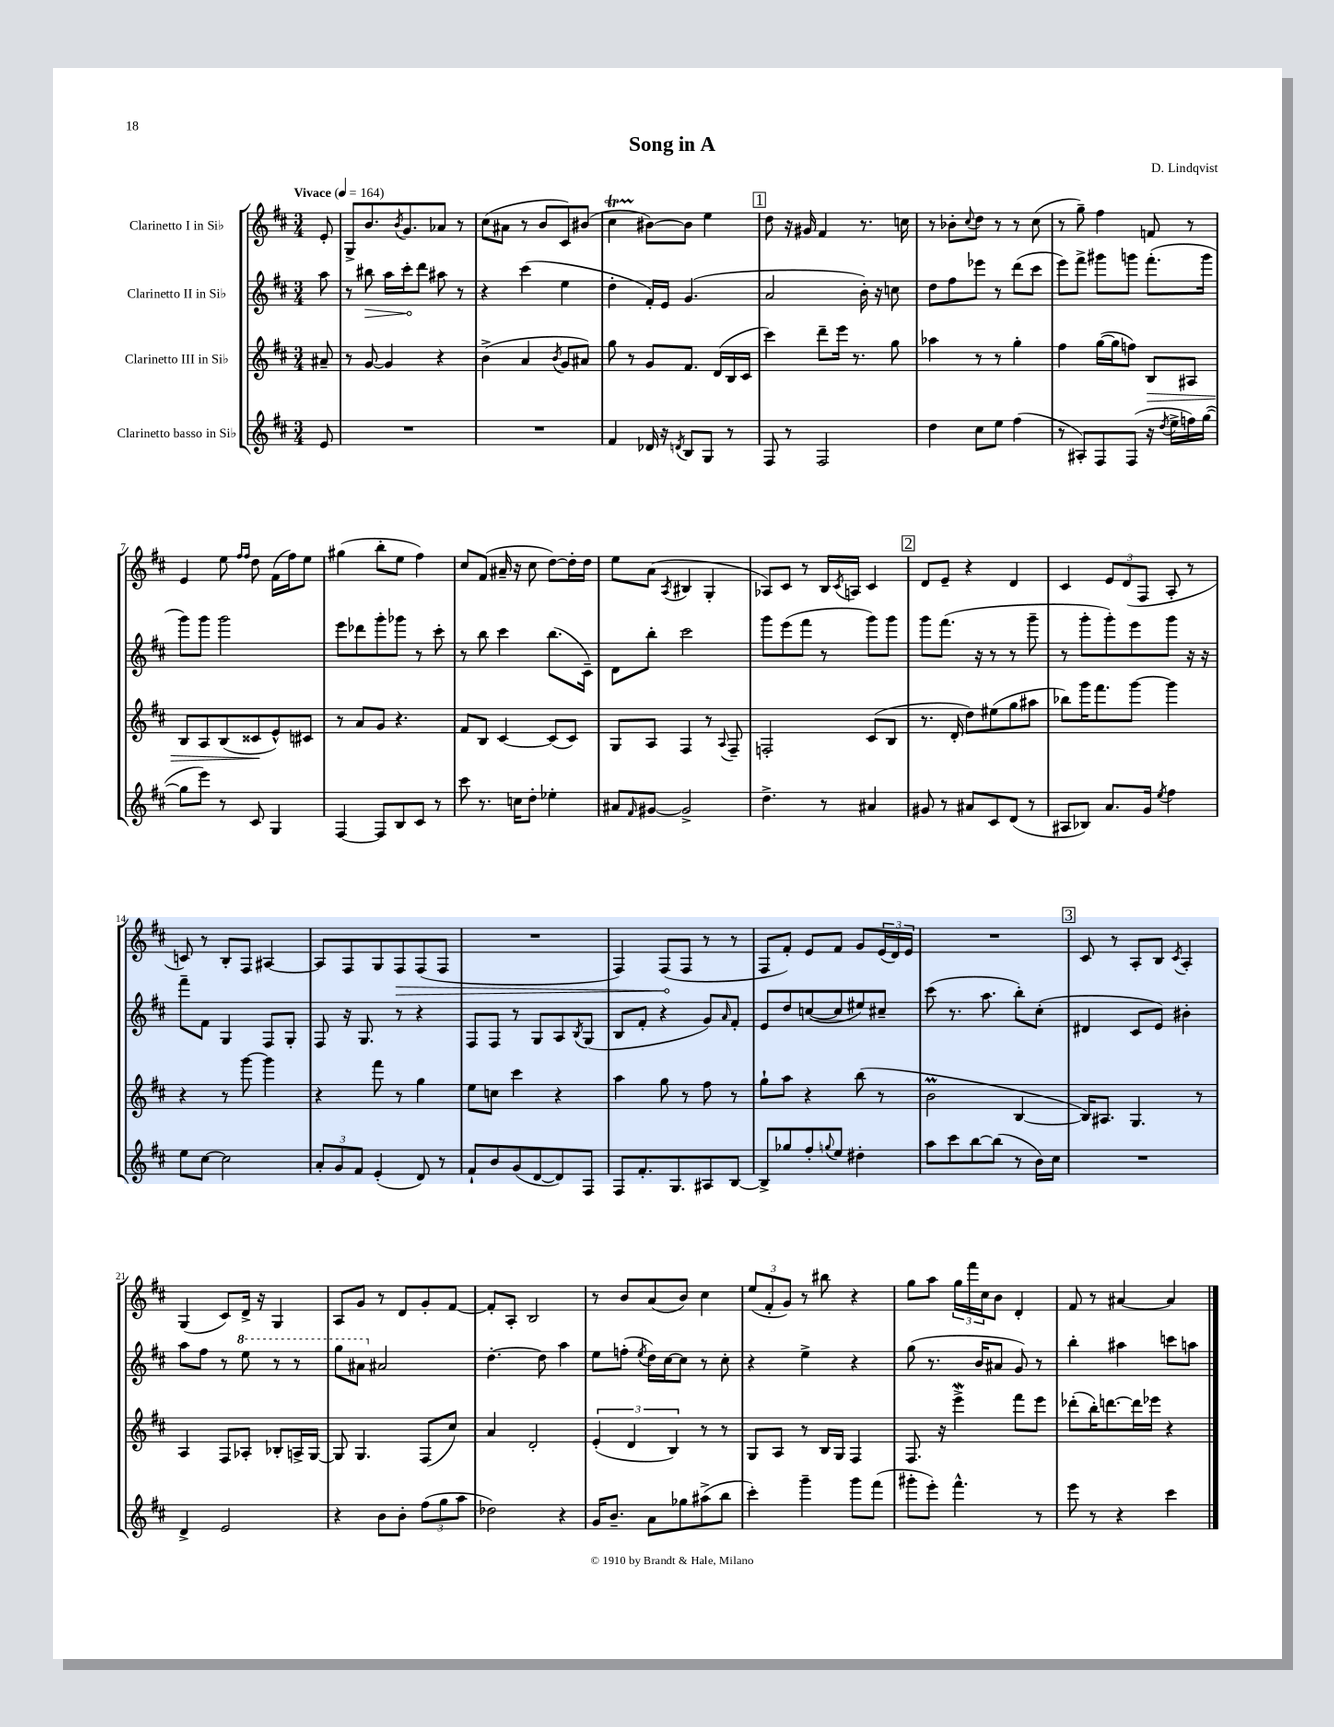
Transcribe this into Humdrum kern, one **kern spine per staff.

**kern	**kern	**dynam	**kern	**dynam	**kern	**dynam
*part4	*part3	*part3	*part2	*part2	*part1	*part1
*staff4	*staff3	*staff3	*staff2	*staff2	*staff1	*staff1
*I"Clarinetto basso in Si♭	*I"Clarinetto III in Si♭	*	*I"Clarinetto II in Si♭	*	*I"Clarinetto I in Si♭	*
*clefG2	*clefG2	*	*clefG2	*	*clefG2	*
*k[f#c#]	*k[f#c#]	*	*k[f#c#]	*	*k[f#c#]	*
*M3/4	*M3/4	*	*M3/4	*	*M3/4	*
*MM164	*MM164	*	*MM164	*	*MM164	*
=	=	=	=	=	=	=
!	!	!	!	!	!LO:TX:a:B:t=Vivace	!
8e/	8a#X~/	.	8aa\	.	8e'/	.
=1	=1	=1	=1	=1	=1	=1
2.r	8r	.	8r	.	8G^/L	.
!	!	!	!	!LO:HP:b	!	!
.	[8g/	.	8bb#X\	>	8.b/	.
.	4g/]	.	16aa\LL	.	.	.
.	.	.	.	.	8qb/	.
.	.	.	16ccc#'\J	.	8.g/	.
.	.	.	8ddd\J	]	.	.
.	4r	.	8aa#X\	.	8a-X/J	.
.	.	.	8r	.	8r	.
=2	=2	=2	=2	=2	=2	=2
2.r	(4b^\	.	4r	.	(8cc#\L	.
.	.	.	.	.	8a#X\J	.
.	4a/	.	(4ccc#\	.	8r	.
.	.	.	.	.	8b/L	.
.	8qb/	.	.	.	.	.
.	8g/L	.	4ee\	.	8c#/)	.
.	8a#X/J)	.	.	.	(8b#X/J	.
=3	=3	=3	=3	=3	=3	=3
4f#/	8gg\	.	4dd'\	.	4cc#t\	.
.	8r	.	.	.	.	.
16d-X/	8g/L	.	16f#'/LL)	.	[8b#X\L)	.
16r	.	.	16e/JJ	.	.	.
8qdn/	.	.	.	.	.	.
8B/L	8.f#/J	.	(4.g/	.	8b#\J]	.
8G/J	.	.	.	.	4ee\	.
.	(16d/LL	.	.	.	.	.
8r	16B/	.	.	.	.	.
.	16c#/JJ	.	.	.	.	.
!!LO:REH:place=s1:t=1
=4	=4	=4	=4	=4	=4	=4
8F#/	4ccc#\)	.	2a/	.	8dd\	.
8r	.	.	.	.	16r	.
.	.	.	.	.	16g#X/	.
2F#/	8ddd~\L	.	.	.	4f#/	.
.	16eee\Jk	.	.	.	.	.
.	8.r	.	.	.	.	.
.	.	.	16b'\)	.	8.r	.
.	.	.	16r	.	.	.
.	8gg\	.	8ccn\	.	.	.
.	.	.	.	.	16ccn\	.
=5	=5	=5	=5	=5	=5	=5
4dd\	4aa-X\	.	8dd\L	.	8r	.
.	.	.	8ff#\	.	8b-X'\L	.
.	.	.	.	.	8qqcc#/	.
8cc#\L	8r	.	8eee-X\J	.	8dd\J	.
8ee\J	8r	.	8r	.	8r	.
(4ff#\	4gg'\	.	(8ddd\L	.	8r	.
.	.	.	8ccc#\J	.	(8cc#\	.
=6	=6	=6	=6	=6	=6	=6
8r	4ff#\	.	8eee\L)	.	8r	.
8A#X'/L)	.	.	8fff#^\J	.	8gg~\)	.
8F#/	([16gg\LL	.	8ggg#X\L	.	4ff#\	.
.	16gg\J]	.	.	.	.	.
(8F#/J	8ffn\J)	.	8gggn\J	.	.	.
!	!	!LO:HP:b	!	!	!	!
16r	8B/L	>	(8.fff#'\L	.	8fn/	.
8qdd/	.	.	.	.	.	.
16ee^\LL	.	.	.	.	.	.
16ffn\)	8A#X/J	.	.	.	8r	.
([16gg\JJ	.	.	16ggg\Jk	.	.	.
!!LO:LB:g=z
=7	=7	=7	=7	=7	=7	=7
8gg\L]	8B/L	.	8ggg\L)	.	4e/	.
8eee\J)	8A/	.	8ggg\J	.	.	.
8r	(8B/	.	2ggg\	.	8ee\	.
.	.	.	.	.	16qqff#/LL	.
.	.	.	.	.	16qqff#/JJ	.
8c#/	8c##X/	.	.	.	8dd\	.
4G/	8e^^/)	]	.	.	(16f#\LL	.
.	.	.	.	.	16ff#\J)	.
.	8c#X/J	.	.	.	8ee\J	.
=8	=8	=8	=8	=8	=8	=8
[4F#/	8r	.	8eee\L	.	(4gg#X\	.
.	8a/L	.	8ddd-X\	.	.	.
8F#/L]	8g/J	.	8ggg'\	.	8bb'\L	.
8B/	4.r	.	8ggg-X\J	.	8ee\J	.
8c#/J	.	.	8r	.	4ff#\)	.
8r	.	.	8ccc#'\	.	.	.
=9	=9	=9	=9	=9	=9	=9
8ccc#\	8f#/L	.	8r	.	8cc#/L	.
8.r	8B/J	.	8bb\	.	(8f#/J	.
.	[4c#/	.	4ccc#\	.	16a#X~/	.
16ccn\KL	.	.	.	.	16r	.
8dd'\J	.	.	.	.	8cc#\	.
4ee-X'\	(8c#/L]	.	(8.bb\L	.	[8dd\L)	.
.	8c#/J)	.	.	.	16dd'\L]	.
.	.	.	16c#~\Jk)	.	16dd\JJ	.
=10	=10	=10	=10	=10	=10	=10
8a#X/L	8G/L	.	8d\L	.	8ee\L	.
16qqf#/	.	.	.	.	.	.
[8g#X/J	8A/J	.	8bb'\J	.	(8a\J	.
.	.	.	.	.	8qA/	.
2g#^/]	4F#/	.	2ccc#\	.	4B#X/	.
.	8r	.	.	.	4G'/	.
.	8qqA/	.	.	.	.	.
.	8F#~/	.	.	.	.	.
=11	=11	=11	=11	=11	=11	=11
4.dd^\	2Fn'/	.	8ggg\L	.	8A-X/L)	.
.	.	.	(8eee\	.	8c#/J	.
.	.	.	8fff#\J	.	8r	.
8r	.	.	8r	.	16B/LL	.
.	.	.	.	.	8qc#/	.
.	.	.	.	.	16An/JJ	.
4a#X/	(8c#/L	.	8ggg\L)	.	4c#/	.
.	8B/J	.	8ggg\J	.	.	.
!!LO:REH:place=s1:t=2
=12	=12	=12	=12	=12	=12	=12
8g#X/	8.r	.	8ggg\L	.	8d/L	.
8r	.	.	(8.fff#\J	.	8e~/J	.
.	16d'/	.	.	.	.	.
8a#X/L	8dd\L)	.	.	.	4r	.
.	.	.	16r	.	.	.
8c#/	(8ee#X\	.	8r	.	.	.
(8d/J	8gg\	.	8r	.	4d/	.
8r	8aa#X\J	.	8ggg~\	.	.	.
=13	=13	=13	=13	=13	=13	=13
8A#X/L	8bb-X\L)	.	8r	.	4c#/	.
8B-X/J)	16ggg\K	.	8ggg'\L	.	.	.
.	8.fff#\	.	.	.	.	.
8.a/L	.	.	8ggg'\)	.	12e/L	.
.	.	.	.	.	(12d/	.
.	[8ggg\J	.	8eee\	.	.	.
.	.	.	.	.	12F#/J	.
16g/Jk	.	.	.	.	.	.
8qee/	.	.	.	.	.	.
4ff#\	4ggg\]	.	8ggg\J	.	8A'/	.
.	.	.	16r	.	8r	.
.	.	.	16r	.	.	.
!!LO:LB:g=z
=14	=14	=14	=14	=14	=14	=14
8ee\L	4r	.	8fff#~\L	.	8cn/)	.
[8cc#\J	.	.	8f#\J	.	8r	.
2cc#\]	8r	.	4G/	.	8B'/L	.
.	[8ggg\	.	.	.	8F#/J	.
.	4ggg\]	.	8F#/L	.	[4A#X/	.
.	.	.	8G'/J	.	.	.
=15	=15	=15	=15	=15	=15	=15
12a'/L	4r	.	8F#/	.	8A#/L]	.
12g/	.	.	.	.	.	.
.	.	.	16r	.	8F#/	.
12f#/J	.	.	.	.	.	.
.	.	.	8.G/	.	.	.
(4e'/	8fff#\	.	.	.	8G/	.
!	!	!	!	!	!	!LO:HP:b
.	8r	.	8r	.	8F#/	>
8d/)	4gg\	.	4r	.	(8F#/	.
8r	.	.	.	.	8F#/J	.
=16	=16	=16	=16	=16	=16	=16
8f#`/L	8ee\L	.	8F#/L	.	2.r	.
8b/	8ccn\J	.	8F#/J	.	.	.
(8g/	4ccc#\	.	8r	.	.	.
[8d/	.	.	8G/L	.	.	.
8d/])	4r	.	8A/	.	.	.
.	.	.	8qB/	.	.	.
8F#/J	.	.	(8G/J	.	.	.
=17	=17	=17	=17	=17	=17	=17
8F#/L	4aa\	.	8B/L	.	4F#/)	.
8.f#'/	.	.	8f#'/J	.	.	.
.	8gg\	.	4r	.	(8F#/L	.
8.G/	.	.	.	.	.	.
.	8r	.	.	.	8F#/J	]
8A#X/	8ff#\	.	8g/L)	.	8r	.
.	.	.	16qqa/	.	.	.
[8B/J	8r	.	8f#'/J	.	8r	.
=18	=18	=18	=18	=18	=18	=18
8B^/L]	8gg`\L	.	8e/L	.	8F#/L	.
8gg-X/	8aa\J	.	8dd/	.	8f#'/J)	.
8ff#'/	4r	.	([8ccn/	.	8e/L	.
8qqggn/	.	.	.	.	.	.
8ee/J	.	.	8cc/]	.	8f#/J	.
4dd#X'\	(8bb\	.	8ee#X/)	.	8g/L	.
.	8r	.	8cc#X~/J	.	(24e/L	.
.	.	.	.	.	24d/)	.
.	.	.	.	.	24e/JJ	.
=19	=19	=19	=19	=19	=19	=19
8aa\L	2bM\	.	(8ccc#\	.	2.r	.
8ccc#\	.	.	8.r	.	.	.
[8bb\	.	.	.	.	.	.
.	.	.	8.aa\	.	.	.
(8bb\J]	.	.	.	.	.	.
8r	[4B/	.	8bb'\L)	.	.	.
16b\LL)	.	.	(8cc#'\J	.	.	.
16cc#\JJ	.	.	.	.	.	.
!!LO:REH:place=s1:t=3
=20	=20	=20	=20	=20	=20	=20
2.r	16B/KL])	.	4d#X/	.	8c#/	.
.	8.A#X/J	.	.	.	.	.
.	.	.	.	.	8r	.
.	4.G/	.	8c#/L	.	8A'/L	.
.	.	.	8e/J)	.	8B/J	.
.	.	.	.	.	8qc#/	.
.	.	.	4b#X'\	.	4A'/	.
.	8r	.	.	.	.	.
!!LO:LB:g=z
=21	=21	=21	=21	=21	=21	=21
4d^/	4A/	.	8aa\L	.	(4G/	.
.	.	.	8ff#\J	.	.	.
2e/	8F#/L	.	8r	.	8c#/L)	.
*	*	*	*8va	*	*	*
.	8A-X'/J	.	8eee\	.	16d^/Jk	.
.	.	.	.	.	16r	.
.	8B-X'/L	.	8r	.	4G/	.
.	16An^/L	.	8r	.	.	.
.	[16G/JJ	.	.	.	.	.
=22	=22	=22	=22	=22	=22	=22
4r	8G/]	.	8ggg\L	.	8A/L	.
.	4.G/	.	8aa#X\J	.	8g/J	.
*	*	*	*X8va	*	*	*
8b\L	.	.	2a#X/	.	8r	.
8b'\J	.	.	.	.	8d/L	.
(12ff#\L	(8F#/L	.	.	.	8g'/	.
12gg\	.	.	.	.	.	.
.	8cc#/J)	.	.	.	[8f#/J	.
12aa\J	.	.	.	.	.	.
=23	=23	=23	=23	=23	=23	=23
2dd-X\)	4a/	.	[4.dd'\	.	8f#'/L]	.
.	.	.	.	.	8A'/J	.
.	2d'/	.	.	.	2B/	.
.	.	.	8dd\]	.	.	.
4r	.	.	4aa\	.	.	.
=24	=24	=24	=24	=24	=24	=24
16g/KL	(6e'/	.	8ee\L	.	8r	.
8.b~/J	.	.	.	.	.	.
.	.	.	(8ffn'\J	.	8b/L	.
.	6d/	.	.	.	.	.
.	.	.	8qee/	.	.	.
8a\L	.	.	16dd\LL)	.	(8a/	.
.	.	.	[16cc#\J	.	.	.
.	6B/)	.	.	.	.	.
8gg-X\	.	.	8cc#\J]	.	8b/J)	.
(8aa#X^\	8r	.	8r	.	4cc#\	.
8bb\J	8r	.	8cc#'\	.	.	.
=25	=25	=25	=25	=25	=25	=25
4ccc#'\)	8G/L	.	4r	.	(12ee/L	.
.	.	.	.	.	12f#'/	.
.	8A/J	.	.	.	.	.
.	.	.	.	.	12g/J)	.
4ggg~\	8r	.	4ee^\	.	8r	.
.	16B/LL	.	.	.	8bb#X\	.
.	16G/JJ	.	.	.	.	.
8ggg\L	4F#/	.	4r	.	4r	.
(8fff#\J	.	.	.	.	.	.
=26	=26	=26	=26	=26	=26	=26
8ggg#X'\L	8.F#/	.	(8gg\	.	8gg\L	.
8eee'\J)	.	.	8.r	.	8aa\J	.
.	16r	.	.	.	.	.
4.fff#^^\	4eeeW^\	.	.	.	24gg\LL	.
.	.	.	.	.	24fff#\	.
.	.	.	16b/KL	.	.	.
.	.	.	.	.	24cc#\J	.
.	.	.	8a#X/J	.	8b\J	.
.	8fff#\L	.	8g/)	.	4d'/	.
8r	8eee\J	.	8r	.	.	.
=27	=27	=27	=27	=27	=27	=27
8eee\	(8ddd-X'\L	.	4bb'\	.	8f#/	.
8r	16bb'\K)	.	.	.	8r	.
.	[8.dddn\	.	.	.	.	.
4r	.	.	4aa#X\	.	[4a#X/	.
.	16ddd\L]	.	.	.	.	.
.	16eee-X\JJ	.	.	.	.	.
4ccc#\	4r	.	8cccn\L	.	4a#/]	.
.	.	.	8aan\J	.	.	.
==	==	==	==	==	==	==
*-	*-	*-	*-	*-	*-	*-
